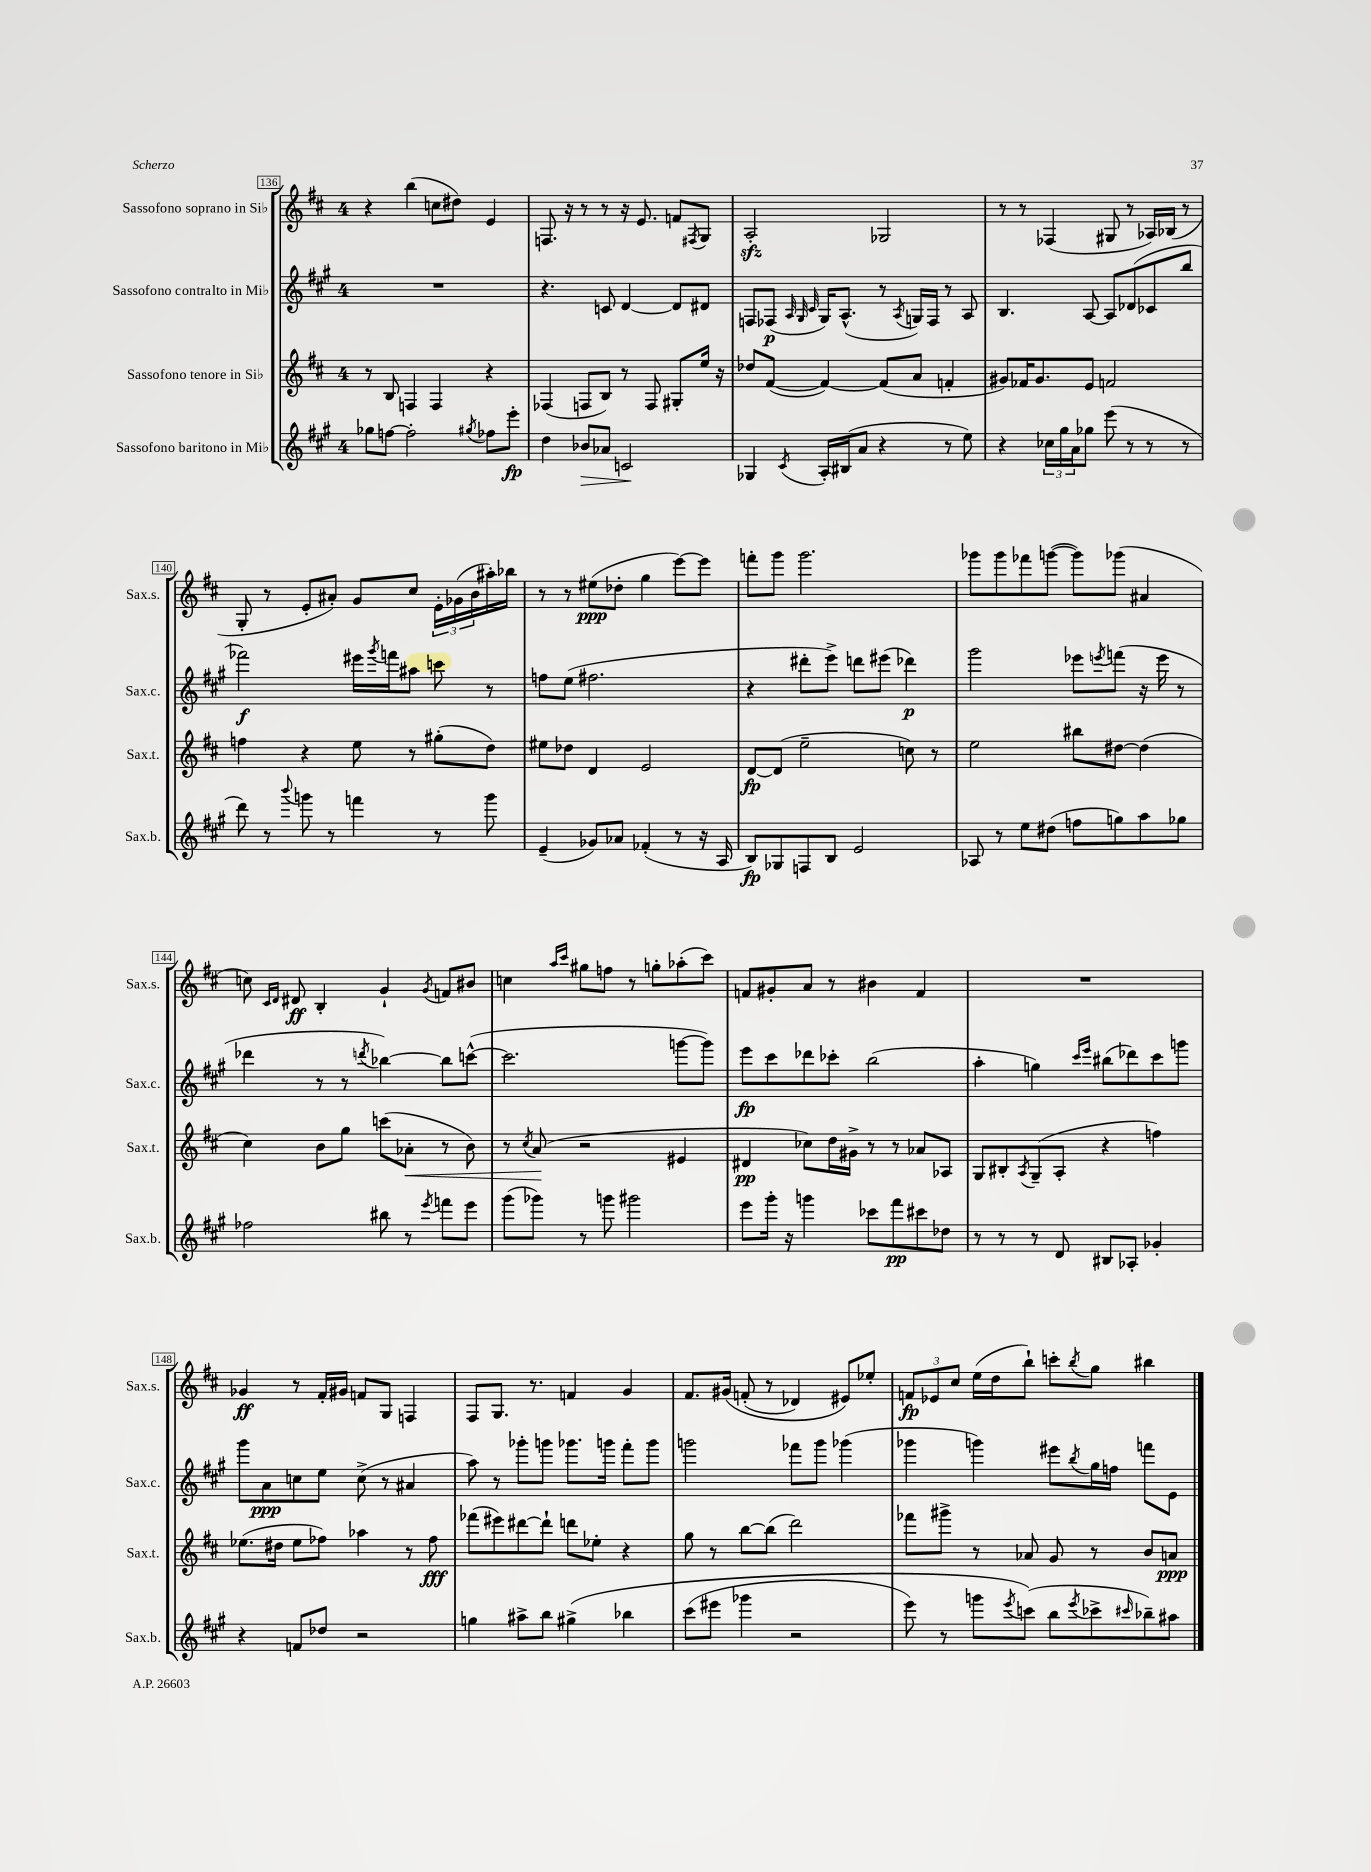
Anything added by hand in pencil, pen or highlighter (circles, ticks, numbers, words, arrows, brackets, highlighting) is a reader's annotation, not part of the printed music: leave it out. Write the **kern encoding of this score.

**kern	**dynam	**kern	**dynam	**kern	**dynam	**kern	**dynam
*part4	*part4	*part3	*part3	*part2	*part2	*part1	*part1
*staff4	*staff4	*staff3	*staff3	*staff2	*staff2	*staff1	*staff1
*I"Sassofono baritono in Mi♭	*	*I"Sassofono tenore in Si♭	*	*I"Sassofono contralto in Mi♭	*	*I"Sassofono soprano in Si♭	*
*I'Sax.b.	*	*I'Sax.t.	*	*I'Sax.c.	*	*I'Sax.s.	*
*clefG2	*	*clefG2	*	*clefG2	*	*clefG2	*
*k[f#c#g#]	*	*k[f#c#]	*	*k[f#c#g#]	*	*k[f#c#]	*
*M4/4	*	*M4/4	*	*M4/4	*	*M4/4	*
=136	=136	=136	=136	=136	=136	=136	=136
8gg-X\L	.	8r	.	1r	.	4r	.
[8ffn\J	.	8B/	.	.	.	.	.
2ff'\]	.	4Fn/	.	.	.	(4bb\	.
.	.	4F/	.	.	.	8ccn\L	.
.	.	.	.	.	.	8dd#X\J)	.
8qgg#X/	.	.	.	.	.	.	.
8ff-X\L	.	4r	.	.	.	4e/	.
8eee'\J	fp	.	.	.	.	.	.
=137	=137	=137	=137	=137	=137	=137	=137
4dd\	.	(4F-X/	.	4.r	.	8.Fn/	.
.	.	.	.	.	.	16r	.
!	!LO:HP:b	!	!	!	!	!	!
8b-X/L	>	8Fn/L	.	.	.	8r	.
8a-X/J	.	8B/J)	.	8cn/	.	8r	.
2cn/	.	8r	.	[4d/	.	16r	.
.	.	.	.	.	.	8.e/	.
.	.	8F/	.	.	.	.	.
.	.	8G#X'/L	.	8d/L]	.	8fn/L	.
.	.	.	.	.	.	8qF#X/	.
.	.	16ee/Jk	.	8d#X/J	.	8G/J	.
.	.	16r	.	.	.	.	.
.	]	.	.	.	.	.	.
=138	=138	=138	=138	=138	=138	=138	=138
4G-X/	.	8dd-X/L	.	8Fn/L	.	2Azz'/	.
.	.	([8f#/J	.	(8F-X/J	p	.	.
.	.	.	.	32qqA/	.	.	.
.	.	.	.	32qqG#/	.	.	.
8qc#/	.	.	.	32qqc#/	.	.	.
16A'/LL	.	4f#/_)	.	16G#/KL)	.	.	.
(16B#X/J	.	.	.	(8.A^^/J	.	.	.
8a/J	.	.	.	.	.	.	.
4r	.	(8f#/L]	.	8r	.	2G-X/	.
.	.	.	.	8qA/	.	.	.
.	.	8a/J	.	16Gn/LL)	.	.	.
.	.	.	.	16F-/JJ	.	.	.
8r	.	4fn'/	.	8r	.	.	.
8ee\)	.	.	.	8A/	.	.	.
=139	=139	=139	=139	=139	=139	=139	=139
4r	.	8g#X/L)	.	4.B/	.	8r	.
.	.	16f-X/K	.	.	.	8r	.
.	.	8.g#/	.	.	.	.	.
24cc-X\LL	.	.	.	.	.	(4F-X/	.
24gg#\	.	.	.	.	.	.	.
24a\J	.	.	.	.	.	.	.
8gg-X\J	.	8e/J	.	[8A/	.	.	.
(8eee\	.	2fn/	.	8A/L]	.	8G#X/	.
8r	.	.	.	(8d-X/	.	8r	.
8r	.	.	.	8c-X/	.	16A-X/LL)	.
.	.	.	.	.	.	(16B-X/JJ	.
8r	.	.	.	8bb/J	.	8r	.
!!LO:LB:g=z
=140	=140	=140	=140	=140	=140	=140	=140
8ddd\)	.	4ffn\	.	2fff-X\)	f	8G'/	.
8r	.	.	.	.	.	8r	.
8qqbbb/	.	.	.	.	.	.	.
8gggn\	.	4r	.	.	.	8e'/L	.
8r	.	.	.	.	.	8a#X'/J)	.
4fffn\	.	8ee\	.	16eee#X\LL	.	8g/L	.
.	.	.	.	8qggg#/	.	.	.
.	.	.	.	16fffn\J	.	.	.
.	.	8r	.	8aa#X\J	.	8cc#/J	.
8r	.	(8gg#X'\L	.	8cccn\	.	24e'\LL	.
.	.	.	.	.	.	(24g-X\	.
.	.	.	.	.	.	24b\	.
8ggg\	.	8dd\J)	.	8r	.	16aa#X'\)	.
.	.	.	.	.	.	16bb-X\JJ	.
=141	=141	=141	=141	=141	=141	=141	=141
(4e~/	.	8ee#X\L	.	8ffn\L	.	8r	.
.	.	8dd-X\J	.	(8ee\J	.	8r	.
8g-X/L)	.	4d/	.	2.ff#X\	.	(8ee#X\L	ppp
8a-X/J	.	.	.	.	.	8dd-X'\J	.
(4f-X'/	.	2e/	.	.	.	4gg\	.
8r	.	.	.	.	.	[8eee\L)	.
16r	.	.	.	.	.	8eee\J]	.
16A/	.	.	.	.	.	.	.
=142	=142	=142	=142	=142	=142	=142	=142
8B/L)	fp	[8d/L	fp	4r	.	8fffn'\L	.
8G-X/	.	(8d/J]	.	.	.	8ggg\J	.
8Fn/	.	2ee~\	.	8ddd#X'\L	.	2.ggg\	.
8B/J	.	.	.	8eee^\J)	.	.	.
2e/	.	.	.	8dddn\L	.	.	.
.	.	.	.	(8eee#X\J	.	.	.
.	.	8ccn\)	.	4ddd-X\)	p	.	.
.	.	8r	.	.	.	.	.
=143	=143	=143	=143	=143	=143	=143	=143
8A-X/	.	2ee\	.	2ggg#\	.	8ggg-X\L	.
8r	.	.	.	.	.	8ggg-\	.
8ee\L	.	.	.	.	.	8fff-X\	.
(8dd#X\J	.	.	.	.	.	([8gggn\J	.
8ffn\L	.	8bb#X\L	.	8eee-X\L	.	8ggg\L])	.
.	.	.	.	8qeeen/	.	.	.
8ggn\)	.	[8dd#X\J	.	(8fffn\J	.	(8ggg-X\J	.
8aa\	.	(4dd#\]	.	16r	.	4a#X/	.
.	.	.	.	16eee\	.	.	.
8gg-X\J	.	.	.	8r	.	.	.
!!LO:LB:g=z
=144	=144	=144	=144	=144	=144	=144	=144
2ff-X\	.	4cc#\)	.	4ddd-X\	.	8ccn\)	.
.	.	.	.	.	.	16qqc#/LL	.
.	.	.	.	.	.	16qqd/JJ	.
.	.	.	.	.	.	8d#X/	ff
.	.	8b\L	.	8r	.	4B'/	.
.	.	8gg\J	.	8r	.	.	.
.	.	.	.	8qdddn/	.	.	.
8bb#X\	.	(8cccn\L	.	[4bb-X\)	.	4g`/	.
!	!	!	!LO:HP:b	!	!	!	!
8r	.	8a-X'\J	<	.	.	.	.
8qeee/	.	.	.	.	.	8qg/	.
8fffn\L	.	8r	.	8bb-\L]	.	8fn/L	.
8eee\J	.	8b\)	.	([8cccn^^\J	.	8b#X/J	.
=145	=145	=145	=145	=145	=145	=145	=145
(8ggg#\L	.	8r	.	2.ccc\]	.	4ccn\	.
.	.	8qcc#/	.	.	.	.	.
8ggg-X\J)	.	(8a/	.	.	.	.	.
.	.	.	.	.	.	16qqaa/LL	.
.	.	.	.	.	.	16qqccc#/JJ	.
8r	.	2r	[	.	.	8gg#X\L	.
8gggn\	.	.	.	.	.	8ffn\J	.
2ggg#X\	.	.	.	.	.	8r	.
.	.	.	.	.	.	8ggn'\L	.
.	.	4e#X/	.	[8gggn\L	.	(8aa-X'\	.
.	.	.	.	8ggg\J])	.	8ccc#\J)	.
=146	=146	=146	=146	=146	=146	=146	=146
8eee\L	.	4d#X/	pp	8eee\L	fp	8fn/L	.
16ggg#'\Jk	.	.	.	8ccc#\	.	8g#X'/	.
16r	.	.	.	.	.	.	.
4gggn\	.	8cc-X\L)	.	8ddd-X\	.	8a/J	.
.	.	16dd\L	.	8ccc-X'\J	.	8r	.
.	.	16g#X^\JJ	.	.	.	.	.
8ccc-X\L	.	8r	.	(2bb\	.	4b#X\	.
8fff#\	pp	8r	.	.	.	.	.
8ccc#X\	.	8a-X/L	.	.	.	4f/	.
8dd-X\J	.	8A-X/J	.	.	.	.	.
=147	=147	=147	=147	=147	=147	=147	=147
8r	.	8G/L	.	4aa'\	.	1r	.
8r	.	8B#X'/	.	.	.	.	.
.	.	8qA/	.	.	.	.	.
8r	.	(8G~/	.	4ggn\)	.	.	.
8d/	.	8A'/J	.	.	.	.	.
.	.	.	.	16qqccc#/LL	.	.	.
.	.	.	.	16qqeee/JJ	.	.	.
8B#X/L	.	4r	.	(8bb#X\L	.	.	.
8A-X'/J	.	.	.	8ddd-X\)	.	.	.
4g-X'/	.	4ffn\)	.	8ccc#\	.	.	.
.	.	.	.	8gggn\J	.	.	.
!!LO:LB:g=z
=148	=148	=148	=148	=148	=148	=148	=148
4r	.	(8.ee-X\L	.	8ggg#\L	.	4g-X/	ff
.	.	.	.	8a\	ppp	.	.
.	.	16dd#X\Jk	.	.	.	.	.
8fn/L	.	8ee-\L	.	8ccn\	.	8r	.
8dd-X/J	.	8ff-X\J)	.	8ee\J	.	16f#'/LL	.
.	.	.	.	.	.	16g#X/JJ	.
2r	.	4aa-X\	.	(8cc^\	.	8fn/L	.
.	.	.	.	8r	.	8G/J	.
.	.	8r	.	4a#X/	.	4Fn/	.
.	.	8ff-\	fff	.	.	.	.
=149	=149	=149	=149	=149	=149	=149	=149
4ggn\	.	(8fff-X\L	.	8aa\)	.	8F#/L	.
.	.	8eee#X\)	.	8r	.	8.G/J	.
8aa#X^\L	.	[8ddd#X\	.	8ggg-X'\L	.	.	.
.	.	.	.	.	.	8.r	.
8bb\J	.	8ddd#`\J]	.	8gggn\J	.	.	.
(4gg#X^\	.	8dddn\L	.	8.ggg-X\L	.	4fn/	.
.	.	8ee-X'\J	.	.	.	.	.
.	.	.	.	16gggn\Jk	.	.	.
4bb-X\	.	4r	.	8fff#'\L	.	4g/	.
.	.	.	.	8ggg\J	.	.	.
=150	=150	=150	=150	=150	=150	=150	=150
(8ccc#\L	.	8gg\	.	2gggn\	.	8.f#/L	.
8eee#X\J	.	8r	.	.	.	.	.
.	.	.	.	.	.	(16g#X/Jk	.
4ggg-X\	.	[8bb\L	.	.	.	(8fn'/	.
.	.	(8bb\J]	.	.	.	8r	.
2r	.	2ddd\)	.	8fff-X\L	.	4d-X/)	.
.	.	.	.	8ggg\J	.	.	.
.	.	.	.	(4ggg-X\	.	8e#X/L)	.
.	.	.	.	.	.	8ee-X'/J	.
=151	=151	=151	=151	=151	=151	=151	=151
8eee\)	.	8fff-X\L	.	4ggg-X\	.	12fn/L	fp
.	.	.	.	.	.	12e-X/	.
8r	.	8ggg#X^\J	.	.	.	.	.
.	.	.	.	.	.	12cc#/J	.
8gggn\L	.	8r	.	4gggn\)	.	(16ee\LL	.
.	.	.	.	.	.	16dd\J	.
8qeee/	.	.	.	.	.	.	.
(8cccn\J)	.	8a-X/	.	.	.	8bb`\J)	.
8bb\L	.	8g/	.	8eee#X\L	.	8cccn'\L	.
8qeee/	.	.	.	8qbb/	.	8qbb/	.
8ccc-X^\	.	8r	.	16gg#\L	.	8gg\J	.
.	.	.	.	16ffn\JJ	.	.	.
16qqccc#X/	.	.	.	.	.	.	.
8bb-X~\)	.	8b/L	.	8fffn\L	.	4bb#X\	.
8aa#X\J	.	8an/J	ppp	8e\J	.	.	.
==	==	==	==	==	==	==	==
*-	*-	*-	*-	*-	*-	*-	*-
